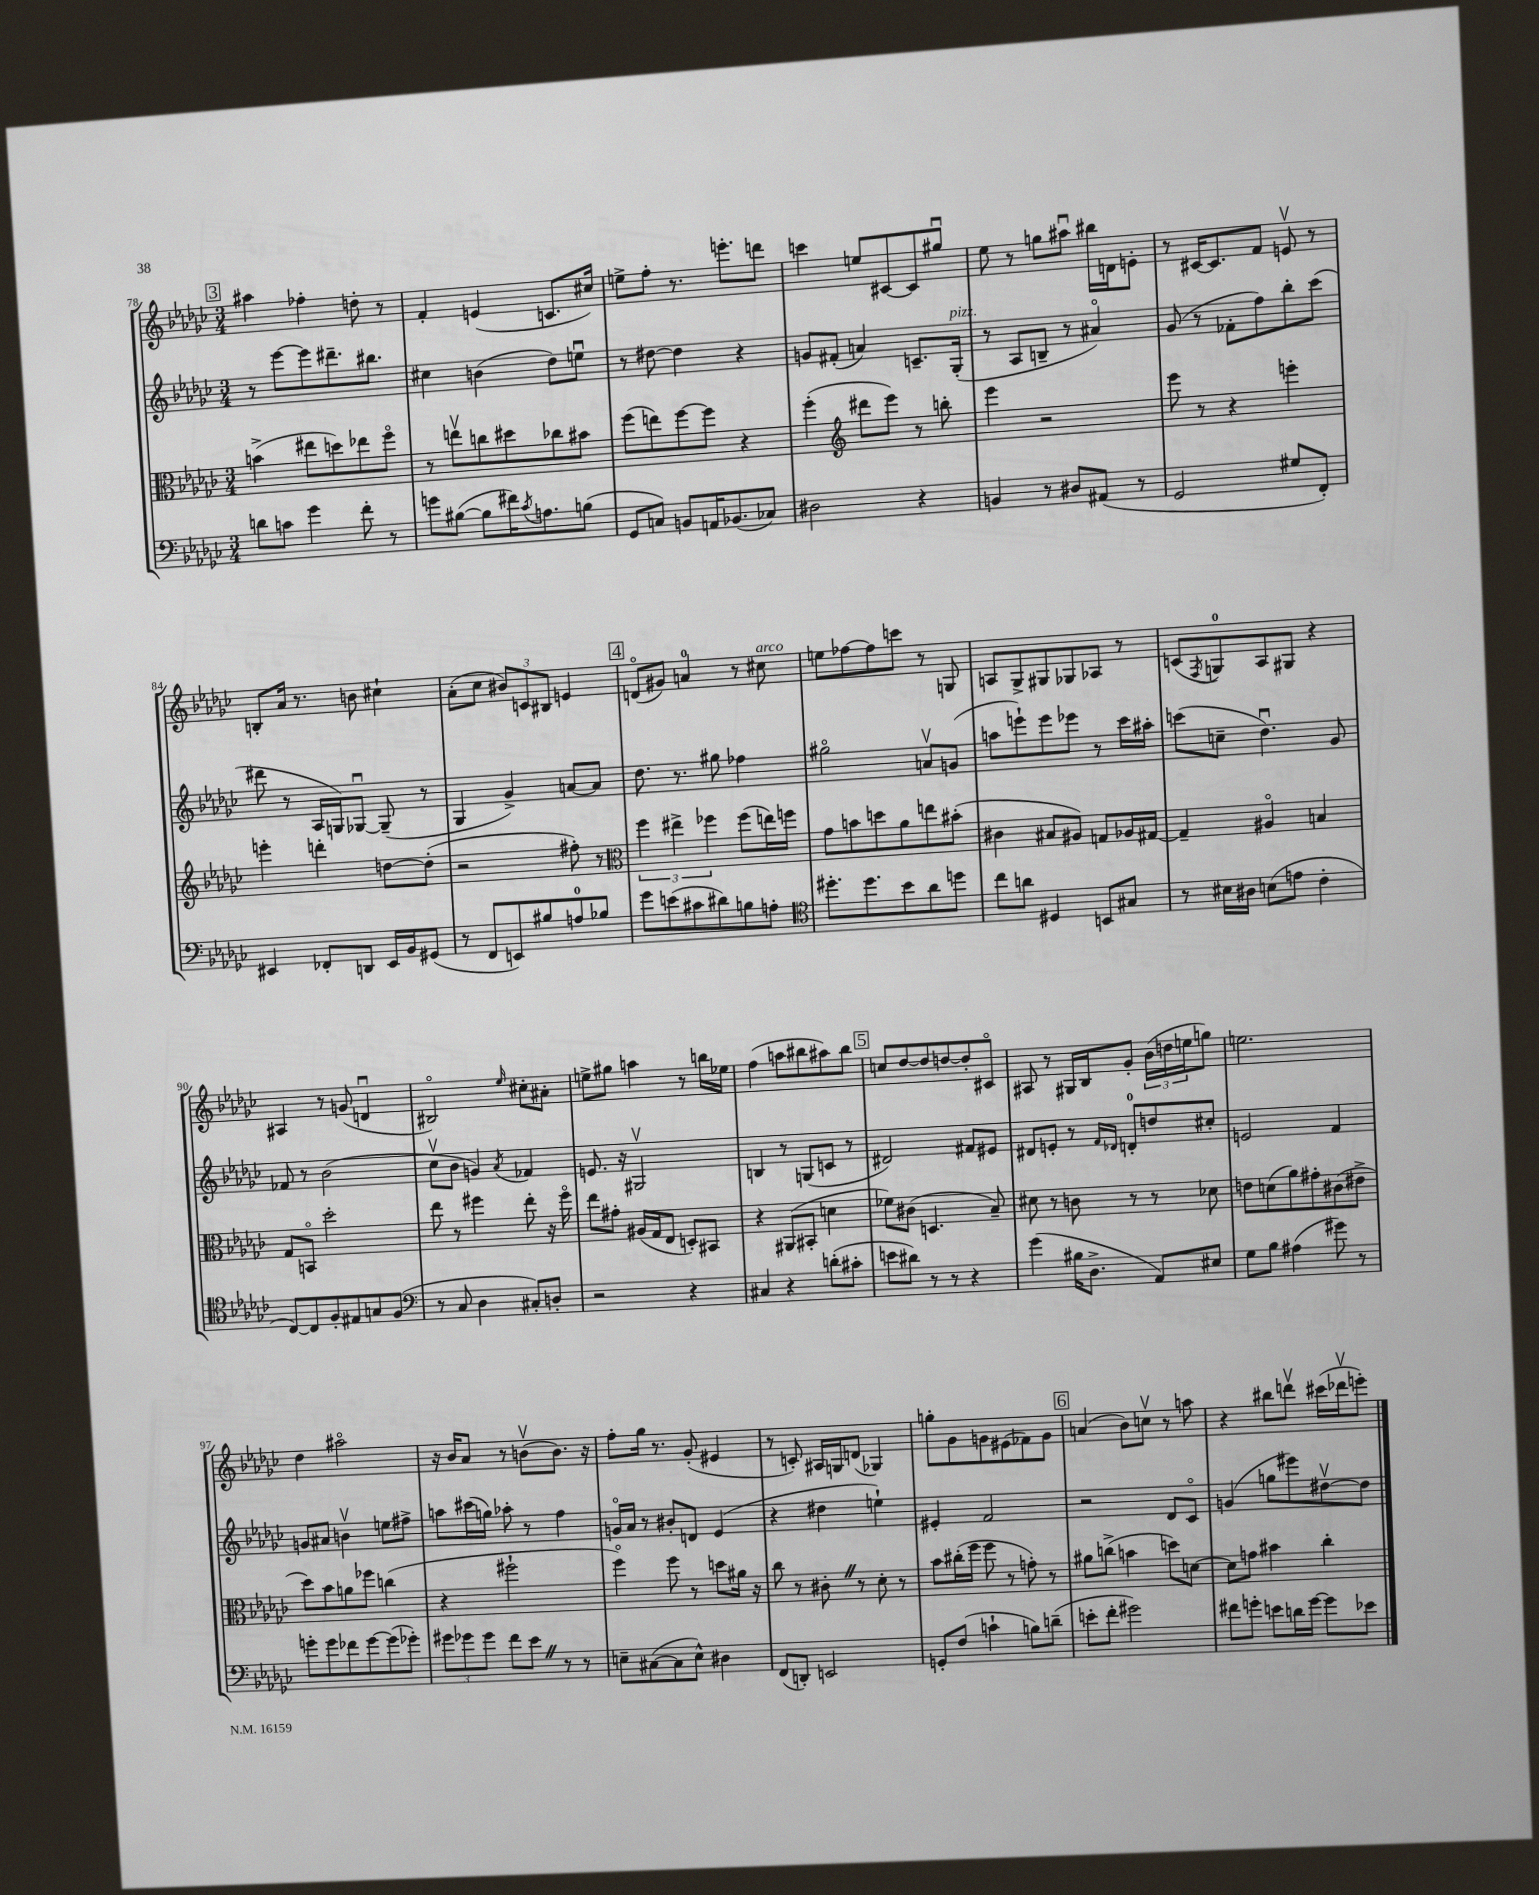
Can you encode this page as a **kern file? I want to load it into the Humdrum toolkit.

**kern	**kern	**kern	**kern
*staff4	*staff3	*staff2	*staff1
*clefF4	*clefC3	*clefG2	*clefG2
*k[b-e-a-d-g-c-]	*k[b-e-a-d-g-c-]	*k[b-e-a-d-g-c-]	*k[b-e-a-d-g-c-]
*M3/4	*M3/4	*M3/4	*M3/4
8d	(4b^	8r	4aa#
8c	.	[8eee-	.
4g-	8ee#	8eee-]	4ff-'
.	8dd)	8.ddd#~	.
8f'	8ee-	.	8dd'
.	.	8.bb#	.
8r	8ffo	.	8r
=	=	=	=
8g	8r	4cc#	4f'
([8B#	8eev	.	.
8B#]	8cc	(4b	(4e
16f#)	8dd#	.	.
8qc-	.	.	.
8.A	.	.	.
.	8cc-	8dd-)	8.c
(8B	8b#	8eeu	.
.	.	.	16cc#)
=	=	=	=
8GG-	(8ff	8r	8ee^
8C)	8ee)	[8dd#	8ff'
8BB	[8ff	4dd#]	8.r
16AA	8ff]	.	.
(8.BB-	.	.	8.eee'
.	4r	4r	.
8C-)	.	.	8ddd
=	=	=	=
2D#	(4ff'	8g	4ccc
.	.	(8f#'	.
*	*clefG2	*	*
.	8ddd#	4a)	8ee
.	8eee-)	.	[8c#
4r	8r	8.c~	8c#]
.	8bb'	.	8gg#u
.	.	(16G-'	.
=	=	=	=
4BB	4eee-	8r	8ee-
.	.	8A-	8r
8r	2r	8B~	8gg
8D#	.	8r	8aa#u
(8AA#	.	4a#o)	16bb#
.	.	.	16d
8r	.	.	8e'
=	=	=	=
2GG-	8eee-	(8g-	8r
.	8r	8r	[16c#
.	.	.	8.c#]
.	4r	8f-'	.
.	.	8ff)	8f
8G#	4eee'	8bb-'	8ev
8FF')	.	(8ccc-	8r
=	=	=	=
4EE#	4eee'	8ddd#	8B'
.	.	8r	16a-
.	.	.	8.r
8FF-'	4ddd'	16A-	.
.	.	16G)	.
8DD	.	[8G-u	8b
16EE#	[8dd	(8G-~]	4cc#`
16BB-	.	.	.
(8GG#	(8dd']	8r	.
=	=	=	=
8r	2r	4G-	(8a-'
8FF	.	.	8cc-
8EE)	.	4g-^)	12b#)
.	.	.	12c
8B#	.	.	.
.	.	.	12B#
8A	8ff#')	[8a	4e
8B-	8r	8a]	.
=	=	=	=
*	*clefC3	*	*
8g-	6ff	8.dd-	(8do
(8e	.	.	8g#)
.	6ee#^	.	.
.	.	8.r	.
8c#	.	.	4a
.	6ff-	.	.
8d#)	.	8gg#	.
8B	(8ff-	4ff-	8r
8A'	16ee)	.	8cc#
.	16ff	.	.
=	=	=	=
*clefC4	*	*	*
8.dd#'	8g-	2gg#o	8ee
.	8b	.	[8ff-
8.dd#	.	.	.
.	8dd	.	8ff-]
8b-	8a-	.	8ccc
8a-	8ee	8av	8r
8dd	(8b#'	(8g	8G
=	=	=	=
8cc-	4c#	8aa	8A
8a	.	8eee`)	8G-^
4D#	8B#	8eee	8G#
.	8A#)	8eee-	8G-
8BB	8G	8r	8A-
8G#	16A-	16ccc-	8r
.	[16G#	16aa#'	.
=	=	=	=
8r	4G#~]	(8ccc	(8c
.	.	.	8qF
16B#	.	8cc~	8G)
16A#	.	.	.
(8B	4A#o	4.dd-u)	8A-
8e	.	.	8G#
4c-'	4B	.	4r
.	.	8g-	.
=	=	=	=
[8C-)	8G-	8f-	4A#
8C-]	8BBo	8r	.
8F'	2dd-'	(2b-	8r
8E#	.	.	(8g
8G	.	.	4du
(8F	.	.	.
=	=	=	=
*clefF4	*	*	*
8r	8ee-	8cc-v	2B#o)
8C-	8r	8b-	.
4D-	4ff#	4g)	.
.	.	8qa-	16qqee-
8C#')	8ee-'	4f-	8cc#'
8D'	16r	.	8a#'
.	16ff#o	.	.
=	=	=	=
2r	8ee-	8.e	8ee^
.	8g#'	.	8gg#
.	.	16r	.
.	(16A#	2G#v	4aa
.	16G-	.	.
.	8E-	.	.
4r	8D')	.	8r
.	8BB#	.	16bb
.	.	.	16ee-
=	=	=	=
4C#	4r	4B	(4ff
4r	(8AA#	8r	8aa
.	8BB#'	(8G	8bb#
(8d'	4d	8c	8aa#)
8c#'	.	8r	8bb#
=	=	=	=
8e	8f-)	2d#)	8cc
8d#)	(8c#	.	[8dd-
8r	4.D	.	8dd-]
8r	.	.	[8dd
4r	.	8f#	8dd']
.	8B-~)	8e#	8c#o
=	=	=	=
(4g-	8d#	8d#	8A#
.	8r	8e'	8r
16B#	8c	8r	16G#
8.D-^	.	.	16B-
.	.	16qqf	.
.	.	16qqd-	.
.	8r	8d'	8g-'
8AA-)	8r	8dd	(24b-
.	.	.	24dd
.	.	.	24ee
8E#	8d-	8cc#'	8gg)
=	=	=	=
8G-	8e	2e	2.ee
8B-	(8d	.	.
(4A#	8a-)	.	.
.	8g#'	.	.
8g#)	(8c#	4f	.
8r	8e#^	.	.
=	=	=	=
8g'	8dd-)	8g	4dd-
8g	8b-	8a#	.
8f-	8a	4bv	2aa#o
[8g	8ff-	.	.
(8g]	(4cc	8ee	.
8g-')	.	8ff#^	.
=	=	=	=
12g#	4r	8aa	16r
.	.	.	16b-
12g-	.	.	.
.	.	(16ccc#	8a-
12g-	.	.	.
.	.	16gg)	.
8f	2ff#`	8aa-'	8r
8e-	.	8r	(8bv
8r	.	4ff	8.b)
8r	.	.	.
.	.	.	16r
=	=	=	=
8E~	4ffo)	16go	8ff'
.	.	16a-	.
([8C#	.	8r	16gg-
.	.	.	8.r
8C#]	8ff	8b#'	.
8E^^)	8r	8d	(8g-'
4D#	8dd	(4e-	4e#
.	16a#	.	.
.	16r	.	.
=	=	=	=
(8FF	8cc-	4r	8r
8DD')	8r	.	8c')
2EE	8c#'	4dd#	16A#
.	.	.	16G
.	8r	.	(8d
.	8d-'	4ee`)	4G-)
.	8r	.	.
=	=	=	=
8GG'	8b-	4e#'	8gg'
(8F	(16cc#'	.	8g-
.	16ff	.	.
4c`	8ff	2f	8g
.	8r	.	(8e#
8B)	8g')	.	8f-)
(8d~	8r	.	8g
=	=	=	=
8e'	8a#	2r	(4a
8f'	(8cc^	.	.
2g#)	4b	.	8b-)
.	.	.	8ccv
.	8dd)	8d-	8r
.	[8d	8c-o	8aa
=	=	=	=
8f#	8d]	(4g	4r
8g'	8g	.	.
8e	4b#	8gg	8bb#
16d	.	8eee#)	8dddv
[16g	.	.	.
8g]	4cc-'	[8dd#v	(16ccc#
.	.	.	16ddd-v
8e-	.	8dd#]	8eee')
==	==	==	==
*-	*-	*-	*-
